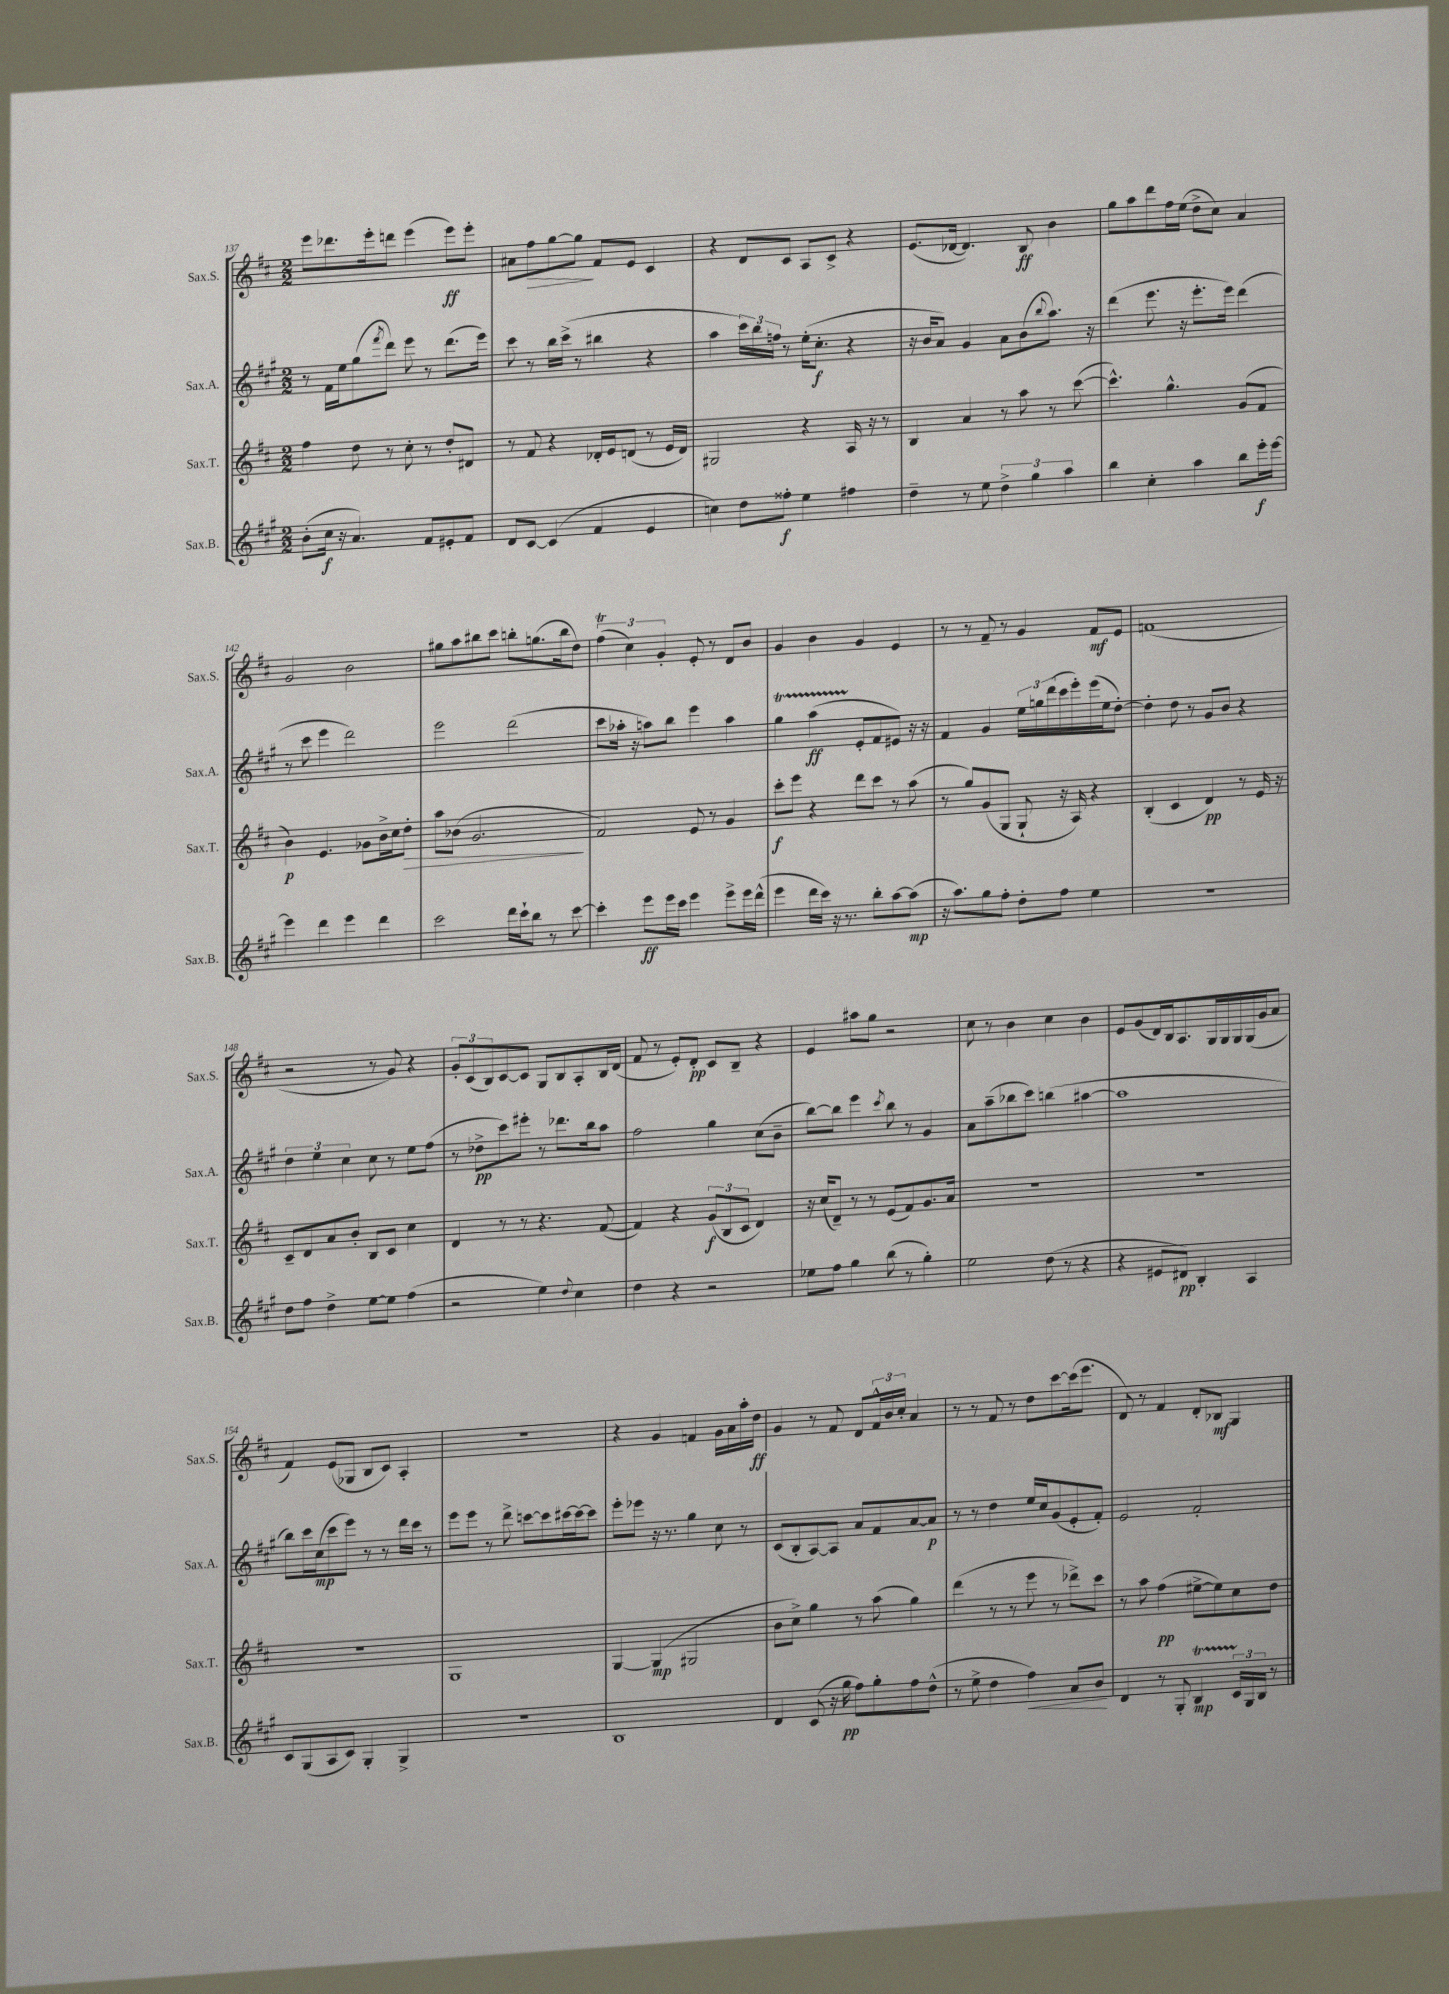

**kern	**dynam	**kern	**dynam	**kern	**dynam	**kern	**dynam
*part4	*part4	*part3	*part3	*part2	*part2	*part1	*part1
*staff4	*staff4	*staff3	*staff3	*staff2	*staff2	*staff1	*staff1
*I"Sax.B.	*	*I"Sax.T.	*	*I"Sax.A.	*	*I"Sax.S.	*
*I'Sax.B.	*	*I'Sax.T.	*	*I'Sax.A.	*	*I'Sax.S.	*
*clefG2	*	*clefG2	*	*clefG2	*	*clefG2	*
*k[f#c#g#]	*	*k[f#c#]	*	*k[f#c#g#]	*	*k[f#c#]	*
*M2/2	*	*M2/2	*	*M2/2	*	*M2/2	*
=137	=137	=137	=137	=137	=137	=137	=137
(8b'\L	.	4ff#\	.	8r	.	8eee\L	.
16cc#\Jk	f	.	.	16f#\LL	.	8.ddd-X\	.
16r	.	.	.	16ee\J	.	.	.
4.a/)	.	8dd\	.	(8gg#\	.	.	.
.	.	.	.	.	.	16eee'\k	.
.	.	.	.	8qfff#/	.	.	.
.	.	8r	.	8ddd\J)	.	8dddn\J	.
.	.	8cc#'\	.	8eee\	.	(4eee\	.
8f#/L	.	8r	.	8r	.	.	.
8e#X'/	.	8dd'/L	.	(8.ddd\L	.	8eee\L)	ff
8f#/J	.	8d#X/J	.	.	.	8eee'\J	.
.	.	.	.	16eee\Jk)	.	.	.
=138	=138	=138	=138	=138	=138	=138	=138
8d/L	.	8r	.	8ccc#\	.	8a#X\L	.
!	!	!	!	!	!	!	!LO:HP:b
[8c#/J	.	8f#/	.	8r	.	8ff#\	>
(4c#/]	.	4r	.	16bb\LL	.	[8gg\	.
.	.	.	.	(16ccc#^\JJ	.	.	.
.	.	.	.	8r	.	8gg\J]	.
4f#/	.	16d-X'/LL	.	4bb#X\	.	8f#/L	]
.	.	16e/J	.	.	.	.	.
.	.	(8dn/J	.	.	.	8e/J	.
4e/	.	8r	.	4r	.	4c#/	.
.	.	16e/LL	.	.	.	.	.
.	.	16d/JJ)	.	.	.	.	.
=139	=139	=139	=139	=139	=139	=139	=139
4ccn\)	.	2G#X/	.	4aa\	.	4r	.
8dd\L	.	.	.	24ccc#\LL)	.	8d/L	.
.	.	.	.	24bb\	.	.	.
.	.	.	.	24ffn\JJ	.	.	.
8ff##X'\J	f	.	.	8r	.	8c#/J	.
4ee\	.	4r	.	(16ee'\KL	.	8A/L	.
.	.	.	.	8.cc#'\J	f	.	.
.	.	.	.	.	.	8c#^/J	.
4ff#X\	.	16A/	.	4r	.	4r	.
.	.	16r	.	.	.	.	.
.	.	8r	.	.	.	.	.
=140	=140	=140	=140	=140	=140	=140	=140
4dd~\	.	4B/	.	16r	.	(8.e/L	.
.	.	.	.	16b/KL	.	.	.
.	.	.	.	8a/J)	.	.	.
.	.	.	.	.	.	[16d-X/Jk	.
8r	.	4a/	.	4g#/	.	4.d-/])	.
8ee\	.	.	.	.	.	.	.
6dd^\	.	8r	.	8a\L	.	.	.
.	.	8aa\	.	(8b\	.	8B/	ff
6gg#\	.	.	.	.	.	.	.
.	.	.	.	8qqbb/	.	.	.
.	.	8r	.	8.aa\J)	.	4b\	.
6aa\	.	.	.	.	.	.	.
.	.	([8ccc#\	.	.	.	.	.
.	.	.	.	16r	.	.	.
=141	=141	=141	=141	=141	=141	=141	=141
4bb\	.	4.ccc#^^\])	.	(4ddd\	.	8gg\L	.
.	.	.	.	.	.	8aa\	.
4cc#'\	.	.	.	8.eee\	.	8ddd\	.
.	.	4.gg^^\	.	.	.	16ff#\L	.
.	.	.	.	16r	.	(16ee\JJ	.
4aa\	.	.	.	8.eee'\L	.	8dd^\L	.
.	.	.	.	.	.	8cc#\J)	.
.	.	.	.	16eee\Jk)	.	.	.
8bb\L	.	(8g/L	.	(4ddd\	.	4a/	.
16eee'\L	f	8f#/J	.	.	.	.	.
[16eee\JJ	.	.	.	.	.	.	.
!!LO:LB:g=z
=142	=142	=142	=142	=142	=142	=142	=142
4eee\]	.	4b\)	p	8r	.	2g/	.
.	.	.	.	8ccc#\	.	.	.
4ddd\	.	4.e/	.	4eee\	.	.	.
4eee\	.	.	.	2ddd\)	.	2b\	.
.	.	8g-X\L	.	.	.	.	.
4ddd\	.	16b^\L	.	.	.	.	.
.	.	16cc#\J	.	.	.	.	.
!	!	!	!LO:HP:b	!	!	!	!
.	.	8dd'\J	>	.	.	.	.
=143	=143	=143	=143	=143	=143	=143	=143
2ccc#\	.	8aa\L	.	2eee\	.	8gg#X\L	.
.	.	(8b-X\J	.	.	.	8aa\	.
.	.	2.g/	.	.	.	8bb#X\	.
.	.	.	.	.	.	8ccc#\J	.
16ddd\LL	.	.	.	(2ddd\	.	8bbn'\L	.
16ccc#`\J	.	.	.	.	.	.	.
8bb\J	.	.	.	.	.	(8.ggn\	.
8r	.	.	.	.	.	.	.
.	.	.	.	.	.	16bb\k	.
[8ccc#\	.	.	.	.	.	8dd\J)	.
.	.	.	]	.	.	.	.
=144	=144	=144	=144	=144	=144	=144	=144
4ccc#'\]	.	2f#/)	.	8ccc#\L	.	(6ff#t\	.
.	.	.	.	16aa-X'\Jk	.	.	.
.	.	.	.	.	.	6cc#\)	.
.	.	.	.	16r	.	.	.
8eee\L	ff	.	.	8aan\L)	.	.	.
.	.	.	.	.	.	6g'/	.
16eee\L	.	.	.	8bb\J	.	.	.
16ccc#\JJ	.	.	.	.	.	.	.
4eee\	.	8e/	.	4eee\	.	8e'/	.
.	.	8r	.	.	.	8r	.
8eee^\L	.	4g/	.	4aa\	.	8d/L	.
16eee\L	.	.	.	.	.	8b/J	.
(16ddd^^\JJ	.	.	.	.	.	.	.
=145	=145	=145	=145	=145	=145	=145	=145
4eee\	.	8ccc#'\L	f	4gg#t\	.	4g/	.
.	.	8eee\J	.	.	.	.	.
16ddd\LL	.	4r	.	(4aaTTT\	ff	4b\	.
16ccc#\JJ)	.	.	.	.	.	.	.
16r	.	.	.	.	.	.	.
8.r	.	.	.	.	.	.	.
.	.	8ddd\L	.	8e'/L	.	4g/	.
8bb'\L	.	8ccc#\J	.	8f#/	.	.	.
[8aa\	.	8r	.	8e#X/J)	.	4e/	.
(8aa\J]	mp	(8aa\	.	16r	.	.	.
.	.	.	.	16r	.	.	.
=146	=146	=146	=146	=146	=146	=146	=146
16r	.	8r	.	4f#/	.	8r	.
8.aa\L)	.	.	.	.	.	.	.
.	.	8gg/L)	.	.	.	8r	.
8gg#\	.	(8g/	.	4g#/	.	8f#~/	.
8ff#'\J	.	8G/J	.	.	.	8r	.
8dd'\L	.	8G`/	.	24ee\LL	.	4g/	.
.	.	.	.	24ggn\	.	.	.
.	.	.	.	(24ddd\	.	.	.
8ff#\J	.	16r	.	16ccc#\	.	.	.
.	.	16A/)	.	16eee'\)	.	.	.
4ee\	.	4r	.	(16eee\	.	8f#/L	mf
.	.	.	.	16ee\J	.	.	.
.	.	.	.	[8dd'\J)	.	8e/J	.
=147	=147	=147	=147	=147	=147	=147	=147
1r	.	(4B'/	.	4dd'\]	.	(1fn	.
.	.	4c#/	.	8dd\	.	.	.
.	.	.	.	8r	.	.	.
.	.	4d/)	pp	8g#/L	.	.	.
.	.	.	.	8b/J	.	.	.
.	.	8r	.	4r	.	.	.
.	.	16e/	.	.	.	.	.
.	.	16r	.	.	.	.	.
!!LO:LB:g=z
=148	=148	=148	=148	=148	=148	=148	=148
8dd\L	.	8c#~/L	.	6dd\	.	2r	.
8ff#\J	.	8d/	.	.	.	.	.
.	.	.	.	6ee\	.	.	.
4dd^\	.	8a/	.	.	.	.	.
.	.	.	.	6cc#\	.	.	.
.	.	8b'/J	.	.	.	.	.
[8ee\L	.	8B/L	.	8cc#\	.	8r	.
8ee\J]	.	8c#/J	.	8r	.	8g/)	.
(4ff#\	.	4cc#\	.	8ee\L	.	4r	.
.	.	.	.	(8ff#\J	.	.	.
=149	=149	=149	=149	=149	=149	=149	=149
2r	.	4d/	.	8r	.	12g'/L	.
.	.	.	.	.	.	(12c#/	.
.	.	.	.	8dd-X^\L	pp	.	.
.	.	.	.	.	.	12B/)	.
.	.	8r	.	8ccc#\)	.	[8c#/	.
.	.	8r	.	8eee#X'\J	.	8c#/J]	.
4ee\)	.	4.r	.	8r	.	8G/L	.
.	.	.	.	8.ddd-X\L	.	8B/	.
8qqdd/	.	.	.	.	.	.	.
4cc#\	.	.	.	.	.	8A'/	.
.	.	.	.	16bb\k	.	.	.
.	.	([8f#/	.	8aa\J	.	16B/L	.
.	.	.	.	.	.	(16d/JJ	.
=150	=150	=150	=150	=150	=150	=150	=150
4dd\	.	4f#/])	.	2ff#\	.	8f#/	.
.	.	.	.	.	.	8r	.
4r	.	4r	.	.	.	8e'/L)	.
.	.	.	.	.	.	8d'/J	pp
2r	.	(12g/L	f	4gg#\	.	8c#/L	.
.	.	12B/	.	.	.	.	.
.	.	.	.	.	.	8B~/J	.
.	.	12c#/J	.	.	.	.	.
.	.	4d/)	.	(8cc#\L	.	4r	.
.	.	.	.	8b~\J	.	.	.
=151	=151	=151	=151	=151	=151	=151	=151
8ee-X\L	.	16r	.	[8bb\L)	.	4e/	.
.	.	(16cc#/KL	.	.	.	.	.
8ff#\J	.	8d~/J)	.	8bb\J]	.	.	.
4gg#\	.	8r	.	4eee\	.	8aa#X\L	.
.	.	8r	.	.	.	8gg\J	.
.	.	.	.	8qccc#/	.	.	.
(8bb\	.	(8e/L	.	8bb\	.	2r	.
8r	.	8f#/)	.	8r	.	.	.
4gg#'\)	.	8.g/	.	4g#/	.	.	.
.	.	16a/Jk	.	.	.	.	.
=152	=152	=152	=152	=152	=152	=152	=152
2ee\	.	1r	.	8a\L	.	8cc#\	.
.	.	.	.	(8aa~\	.	8r	.
.	.	.	.	8bb-X\	.	4b\	.
.	.	.	.	8ccc#\J)	.	.	.
(8dd\	.	.	.	(4bbn\	.	4cc#\	.
8r	.	.	.	.	.	.	.
4r	.	.	.	[4aa#X\	.	4b\	.
=153	=153	=153	=153	=153	=153	=153	=153
4r	.	1r	.	1aa#]	.	8e/L	.
.	.	.	.	.	.	(8g/	.
8e#X/L	.	.	.	.	.	16d/L)	.
.	.	.	.	.	.	16B/J	.
8d#X/J)	pp	.	.	.	.	8.A/	.
4B'/	.	.	.	.	.	.	.
.	.	.	.	.	.	16G/L	.
.	.	.	.	.	.	16G/	.
.	.	.	.	.	.	16G/	.
4A/	.	.	.	.	.	(16G/	.
.	.	.	.	.	.	16g/J	.
.	.	.	.	.	.	8a/J	.
!!LO:LB:g=z
=154	=154	=154	=154	=154	=154	=154	=154
8c#/L	.	1r	.	8bb\L)	.	4f#/)	.
(8G#/	.	.	.	16ccc#\L	.	.	.
.	.	.	.	(16cc#\J	mp	.	.
8A/	.	.	.	8ccc#\	.	(8e/L	.
8c#/J)	.	.	.	8eee\J)	.	8G-X/J	.
4G#'/	.	.	.	8r	.	8B/L	.
.	.	.	.	8r	.	8c#/J)	.
4G#^/	.	.	.	16ddd\LL	.	4A'/	.
.	.	.	.	16ccc#\JJ	.	.	.
.	.	.	.	8r	.	.	.
=155	=155	=155	=155	=155	=155	=155	=155
1r	.	1G	.	8eee\L	.	1r	.
.	.	.	.	8eee\J	.	.	.
.	.	.	.	8r	.	.	.
.	.	.	.	8ddd^\	.	.	.
.	.	.	.	[8cccn\L	.	.	.
.	.	.	.	8ccc\]	.	.	.
.	.	.	.	[16ccc#X\L	.	.	.
.	.	.	.	16ccc#\J_	.	.	.
.	.	.	.	8ccc#\J]	.	.	.
=156	=156	=156	=156	=156	=156	=156	=156
1B	.	[4G/	.	8eee'\L	.	4r	.
.	.	.	.	8eee-X\J	.	.	.
.	.	(4G/]	mp	16r	.	4g/	.
.	.	.	.	8.r	.	.	.
.	.	2G#X/	.	4gg#\	.	4fn/	.
.	.	.	.	8cc#\	.	16g\LL	.
.	.	.	.	.	.	16a\	.
.	.	.	.	8r	.	16aa'\	.
.	.	.	.	.	.	16dd\JJ	ff
=157	=157	=157	=157	=157	=157	=157	=157
4d/	.	8b\L	.	(8c#/L	.	4g/	.
.	.	8cc#^\J)	.	8B'/	.	.	.
(8c#/	.	4gg\	.	[8A/)	.	8r	.
16r	.	.	.	8A/J]	.	8f#/	.
16gg#\	pp	.	.	.	.	.	.
8ff#\L)	.	8r	.	8a/L	.	8d/L	.
8gg#'\	.	(8aa\	.	8f#/	.	24f#^^/L	.
.	.	.	.	.	.	24b/	.
.	.	.	.	.	.	24cc#'/JJ	.
8ff#\	.	4gg\)	.	[8a/	.	4a/	.
(8dd^^\J	.	.	.	8a/J]	p	.	.
=158	=158	=158	=158	=158	=158	=158	=158
8r	.	(4ddd\	.	8r	.	8r	.
8ee^\	.	.	.	8r	.	8r	.
4dd\	.	8r	.	4dd\	.	8f#/	.
.	.	8r	.	.	.	8r	.
!	!LO:HP:b	!	!	!	!	!	!
4ff#\)	<	8eee\	.	16ee/LL	.	8dd\L	.
.	.	.	.	16cc#/J	.	.	.
.	.	8r	.	(8g#/	.	[8ccc#\	.
8a/L	.	8ddd-X^\L)	.	8e'/	.	(16ccc#\k]	.
.	.	.	.	.	.	8.eee\J	.
8b/J	.	8ccc#\J	.	8f#'/J)	.	.	.
.	[	.	.	.	.	.	.
=159	=159	=159	=159	=159	=159	=159	=159
4d/	.	8r	.	2e/	.	8d/)	.
.	.	8aa\	.	.	.	8r	.
8r	.	(4ff#\	pp	.	.	4f#/	.
8G#'/	.	.	.	.	.	.	.
4BT/	mp	[8ee#X^\L	.	2f#'/	.	8d'/L	.
.	.	8ee#\])	.	.	.	8B-X/J	mf
24c#TTT/LL	.	8cc#\	.	.	.	4G/	.
24G#/	.	.	.	.	.	.	.
24B/JJ	.	.	.	.	.	.	.
8r	.	8dd\J	.	.	.	.	.
==	==	==	==	==	==	==	==
*-	*-	*-	*-	*-	*-	*-	*-
